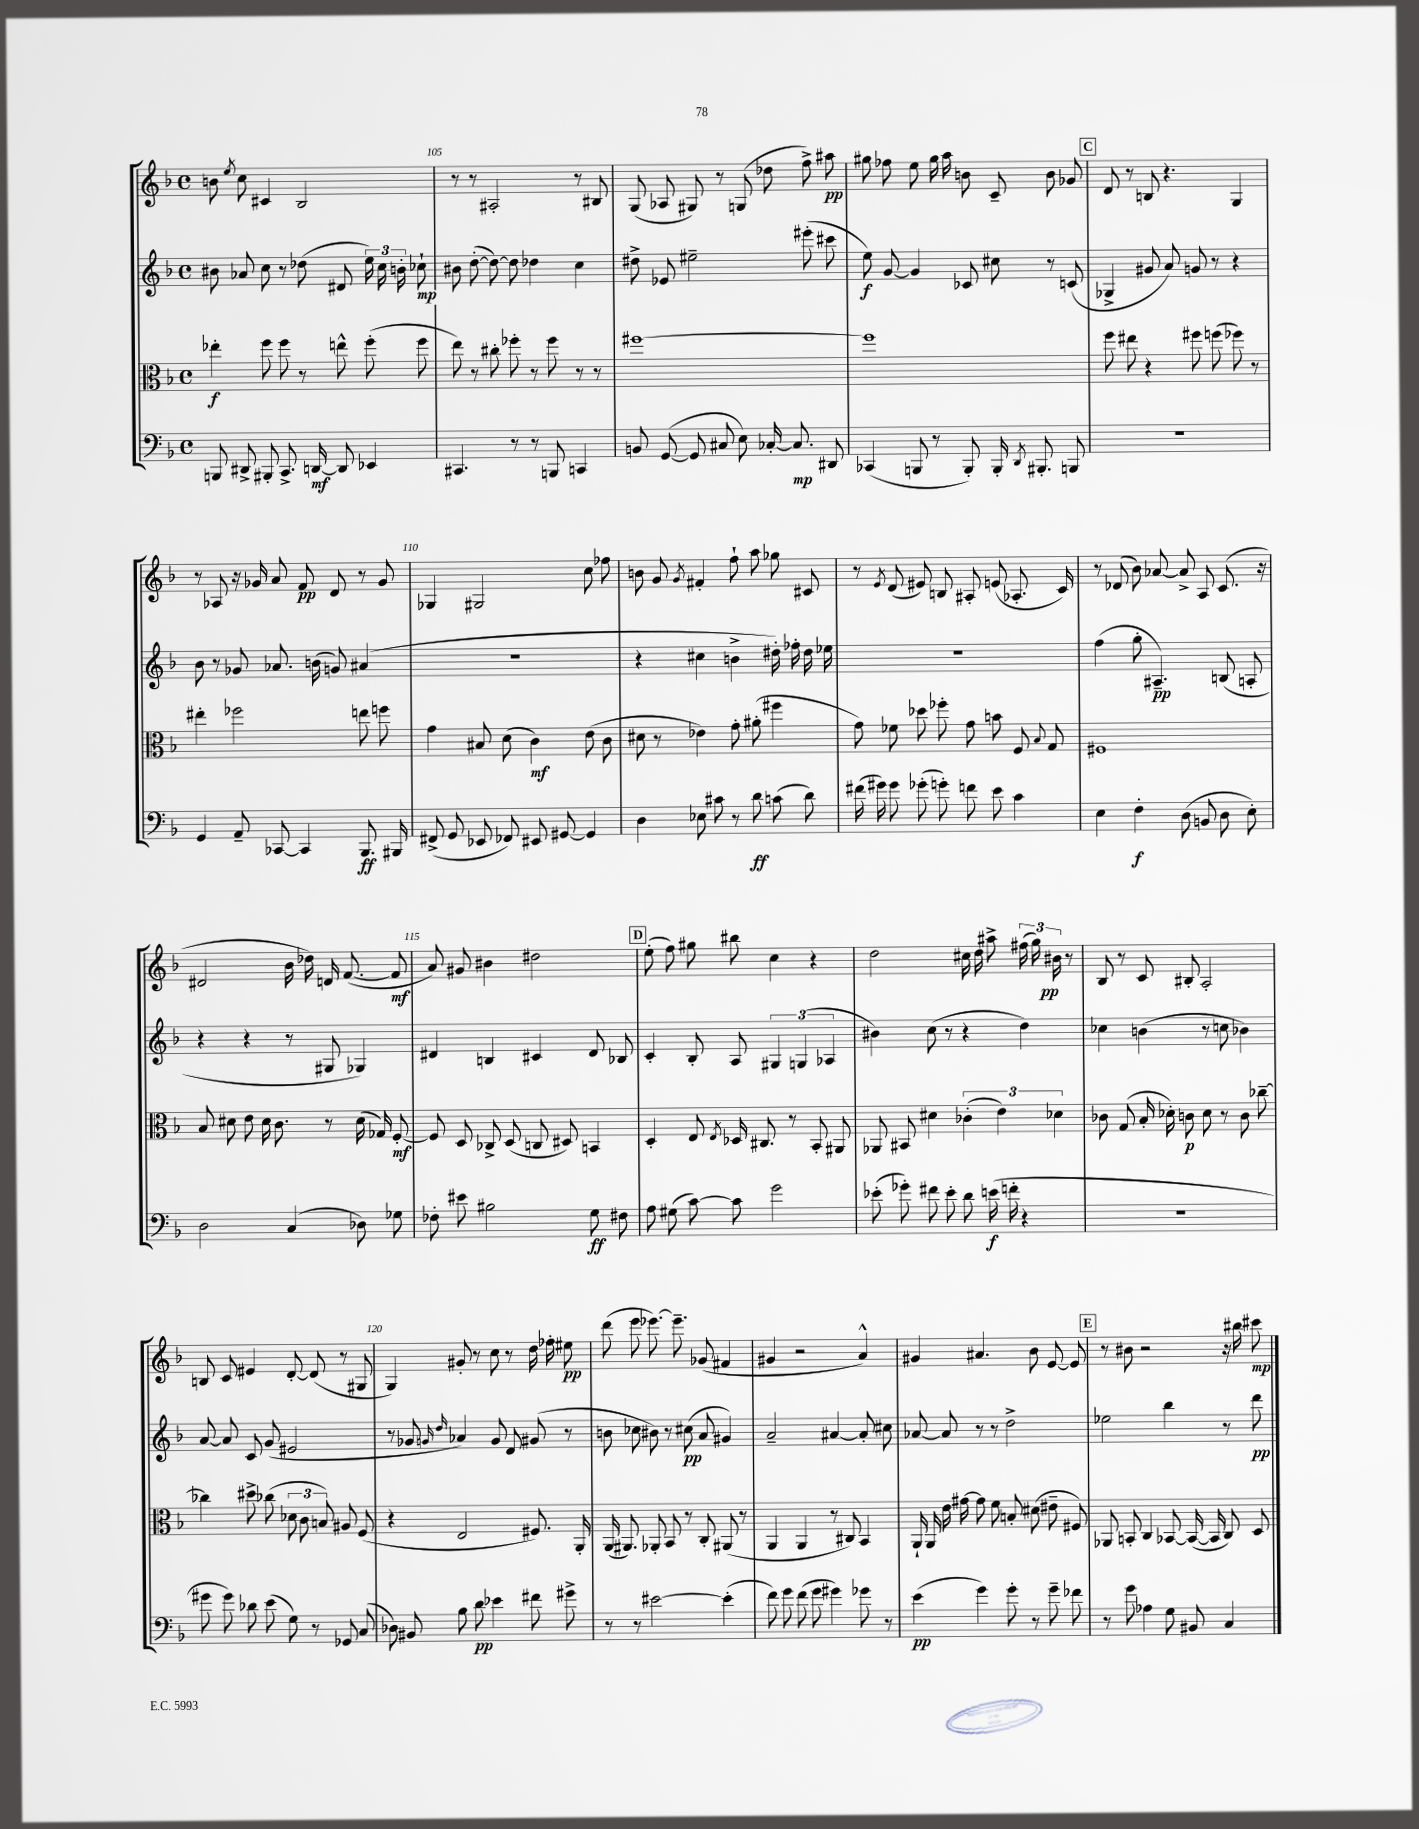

**kern	**kern	**kern	**kern
*staff4	*staff3	*staff2	*staff1
*clefF4	*clefC3	*clefG2	*clefG2
*k[b-]	*k[b-]	*k[b-]	*k[b-]
*M4/4	*M4/4	*M4/4	*M4/4
*met(c)	*met(c)	*met(c)	*met(c)
8BBB/	4ee-'\	8b#\	8b\
.	.	.	8qee/
8DD#^/	.	8a-/	8cc\
8BBB#'/	8ff\	8cc\	4c#/
8.CC^/	8ff\	8r	.
.	8r	(8dd-\	2B-/
[16DD/	.	.	.
8DD/]	8ee^^\	8d#/	.
4EE-/	(8ff'\	24ee\)	.
.	.	24cc\	.
.	.	24b'\	.
.	8ff\	8cc-`\	.
=	=	=	=
4.CC#/	8ee\)	8b#\	8r
.	8r	([8dd'\	8r
.	8cc#'\	8dd\_)	2A#'/
8r	8ff-'\	8dd\]	.
8r	8r	4dd-\	.
8BBB/	8ff-\	.	.
4CC/	8r	4cc\	8r
.	8r	.	8B#/
=	=	=	=
8BB/	[1ff#	8dd#^\	(8G/
([8GG/	.	8e-/	8A-/
8GG/]	.	2ee#~\	8G#/)
8C#/	.	.	8r
8E\)	.	.	(8G/
[16C-'/	.	.	8dd-\
8.C-/]	.	.	.
.	.	(8eee#'\	8ff^\)
8DD#/	.	8ccc#\	8aa#\
=	=	=	=
(4CC-/	1ff#]	8ee\)	8gg#\
.	.	[8g/	8ff-\
8BBB/	.	4g/]	8ee\
8r	.	.	16gg#\
.	.	.	16aa\
8BBB'/)	.	8c-/	8b\
16BBB'/	.	8cc#\	8c~/
8qDD/	.	.	.
8.BBB#'/	.	.	.
.	.	8r	8b\
8BBB/	.	(8c/	8g-/
=	=	=	=
1r	8ff\	4G-^/	8d/
.	8ee#\	.	8r
.	4r	8g#/	8B/
.	.	8a/)	4.r
.	8ff#\	8g/	.
.	(8ff\	8r	.
.	8ff-\)	4r	4G/
.	8r	.	.
=	=	=	=
4GG/	4ee#'\	8b-\	8r
.	.	8r	8A-/
8AA~/	2ff-\	8g-/	16r
.	.	.	16g-/
[8CC-/	.	8.a-/	8a/
4CC-/]	.	.	8f/
.	.	(16b\	.
.	.	8g/)	8d/
8.BBB-/	8ee\	(4a#/	8r
.	8ff\	.	8g-/
16BBB#/	.	.	.
=	=	=	=
(8FF#^/	4g\	1r	4G-/
8GG/	.	.	.
8EE-/	8B#/	.	2G#/
8FF-/)	(8d\	.	.
8EE#/	4c\)	.	.
[8GG#/	.	.	.
4GG#/]	(8e\	.	8cc\
.	8c\	.	8ff-\
=	=	=	=
4D\	8d#\	4r	8b\
.	8r	.	8g/
.	.	.	8qg/
8E-\	4e-\)	4cc#\	4f#'/
8c#\	.	.	.
8r	8g'\	4b^\	8ff`\
8d\	(8a#'\	.	8aa\
(8c\	4ff#\	16dd#'\)	8gg-\
.	.	16ff-'\	.
8d\)	.	16dd#\	8c#/
.	.	16ee-\	.
=	=	=	=
(16f#\	8g\)	1r	8r
16g#\)	.	.	.
.	.	.	8qe/
8g#\	8f-\	.	(8d/
(8g-'\	8dd-\	.	8e#/)
8g'\)	8ff-'\	.	8B/
8f\	8g\	.	8A#'/
8e\	8b\	.	(8e/
4c\	8F/	.	8.A-'/
.	8qqB-/	.	.
.	8G/	.	.
.	.	.	16c/)
=	=	=	=
4E\	1F#	(4ff\	8r
.	.	.	(8d-/
4F'\	.	8gg'\	8b-\)
.	.	4.A#~/)	[8a-/
(8D\	.	.	8a-^/]
8BB/	.	.	8A/
8D\	.	(8B/	(8.c/
8E'\)	.	8A'/	.
.	.	.	16r
=	=	=	=
2D\	8B-/	4r	2d#/
.	8d#\	.	.
.	8e\	4r	.
.	16d#\	.	.
.	8.c\	.	.
(4C/	.	8r	16b-\
.	.	.	16dd-\)
.	8r	8G#/	16d/
.	.	.	([8.f/
8D-\)	(16d#\	4G-/)	.
.	16G-/)	.	.
8G-\	[8F'/	.	8f/]
=	=	=	=
8F-'\	8F/]	4d#/	8a/)
8e#\	8D/	.	8g#/
2B#\	8C-^/	4B/	4b#\
.	(8D/	.	.
.	8C/	4c#/	2dd#\
.	8D#/)	.	.
8G\	4BB/	8d#/	.
8F#\	.	8B-/	.
=	=	=	=
8A\	4D'/	4c'/	(8ee'\
(8G#\	.	.	8ff\)
[8c\)	8E/	8B-'/	8gg#\
.	8qE/	.	.
8c\]	16D-/	8A/	8bb#\
.	8.C#/	.	.
2g\	.	6G#/	4cc\
.	8r	.	.
.	.	(6G/	.
.	8BB-'/	.	4r
.	.	6A-/	.
.	8AA#/	.	.
=	=	=	=
(8e-'\	8AA-/	4b#\)	2dd\
8g-'\)	8BB#/	.	.
8f#\	4d#\	(8cc\	.
8e-'\	.	8r	.
8d\	(6c-'\	4r	16cc#\
.	.	.	16dd\
(16e\	.	.	8aa#^\
.	6e\)	.	.
16f'\	.	.	.
4r	.	4dd\)	(24ff#\
.	.	.	24gg\)
.	6d-\	.	24b#\
.	.	.	8r
=	=	=	=
1r	8c-\	4cc-\	8B-/
.	(8G/	.	8r
.	16B-'/	(4b\	8c/
.	16d-'\)	.	.
.	8c\	.	8B#'/
.	8d-\	8r	2A'/
.	8r	8cc\	.
.	8c\	4b-\)	.
.	[8cc-~\	.	.
=	=	=	=
8g#\	4cc-\]	[8a/	8B/
8g#\)	.	8a/]	8c/
8d-\	8dd#^\	8c/	4e#/
(8e\	(8cc-\	(8g/	.
8G\)	12d-\	2e#/	[8d'/
.	12c\	.	.
8r	.	.	(8d/]
.	12B/)	.	.
8GG-/	8A#/	.	8r
(8C/	(8F/	.	8G#/
=	=	=	=
8D-\)	4r	8r	4G/)
8BB#/	.	8g-/	.
.	.	16qqg/	.
.	.	16qqdd/	.
8B-\	2E/	4a-/)	8g#'/
8d\	.	.	8r
4e-\	.	8g/	8cc\
.	.	8d/	8r
8f#\	8.F#/)	(8g#/	16dd\
.	.	.	16ff-'\
8g#^\	.	8r	8ee#\
.	16AA'/	.	.
=	=	=	=
8r	(16AA/	8b\	(8ddd\
.	8.AA#/)	.	.
8r	.	8cc-\	8eee\
[2e#\	8AA-'/	8b#\)	[8.eee-\)
.	8BB-/	8r	.
.	.	.	8.eee-~\]
.	8r	(8cc#\	.
.	8C'/	8a/	(8g-/
(4e#'\]	(8AA#/	4g#/)	4f#/
.	8r	.	.
=	=	=	=
8f\)	4AA/	2a~/	4g#/
8g\	.	.	.
(8f\	4AA/	.	2r
8g\	.	.	.
4g#\)	8r	[4a#/	.
.	8C#/)	.	.
8g-\	4BB-/	8a#'/]	4a^^/)
8r	.	8cc#\	.
=	=	=	=
(4e\	16AA`/	[8a-/	4g#/
.	16AA/	.	.
.	16e\	8a-/]	.
.	[16g#\	.	.
4g\)	8g#\]	8r	4.a#/
.	8f\	8r	.
8g'\	8B'/	2dd^\	.
8r	(8d#\	.	8b-\
8g~\	8e#~\	.	[8e/
8f-\	8F#/)	.	8e/]
=	=	=	=
8r	8AA-/	2ee-\	8r
8g\	8BB'/	.	8b#\
4A-\	4C/	.	2r
8G\	[8BB-/	4bb-\	.
8BB#/	(16BB-/_	.	.
.	16BB-/]	.	.
4C/	8C/)	8r	16r
.	.	.	16bb#\
.	8D/	8ddd\	8ccc#\
==	==	==	==
*-	*-	*-	*-
